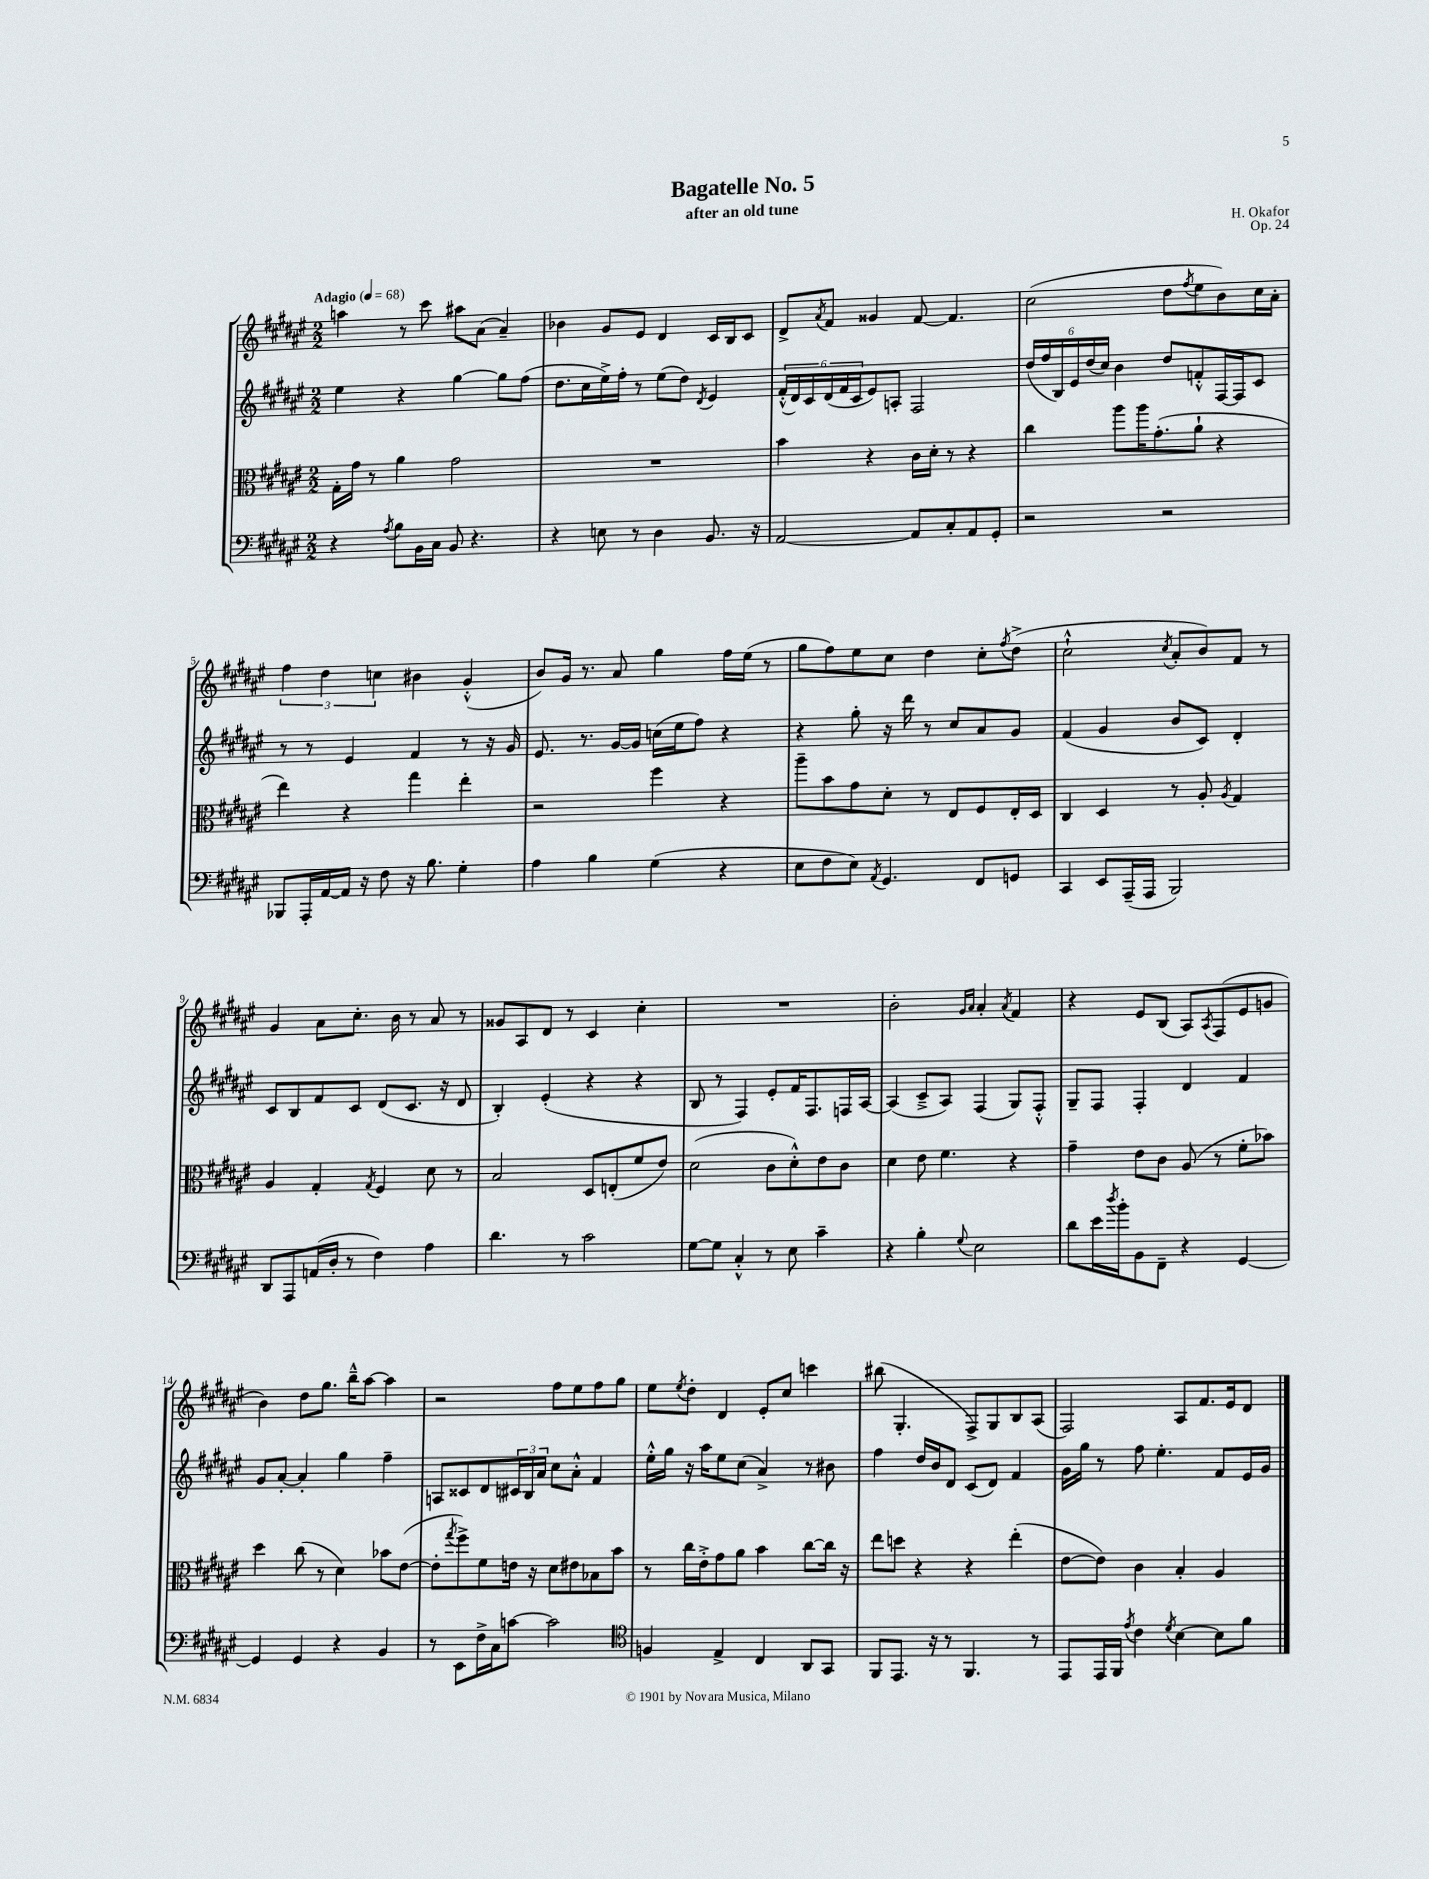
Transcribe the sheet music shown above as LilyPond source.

\header { title = "Bagatelle No. 5" composer = "H. Okafor" subtitle = "after an old tune" opus = "Op. 24" }
<<
\new StaffGroup <<
\new Staff = "s0" {
    \clef treble \key fis \major \numericTimeSignature \time 2/2 \tempo "Adagio" 4 = 68
    a''4 r8 cis'''8 ais''8 ais'8( ais'4--) |
    bes'4 gis'8 eis'8 dis'4 cis'16 b16 cis'8 |
    dis'8-> \acciaccatura { ais'8 } fis'8 gisis'4 fis'8~ fis'4. |
    cis''2( dis''8 \acciaccatura { fis''8 } eis''8 b'8) cis''16 ais'16-. |
    \tuplet 3/2 { fis''4 dis''4 c''4 } bis'4 gis'4-.-^( |
    b'8) gis'16 r8. ais'8 gis''4 fis''16 eis''16( r8 |
    gis''8 fis''8) eis''8 cis''8 dis''4 cis''8-. \acciaccatura { fis''8 } dis''8->( |
    cis''2-!-^ \acciaccatura { cis''8 } ais'8-. b'8) fis'8 r8 |
    gis'4 ais'8 cis''8.-. b'16 r8 ais'8 r8 |
    gisis'8 ais8 dis'8 r8 cis'4 cis''4-. |
    R1 |
    b'2-. \grace { gis'16 ais'16 } ais'4-. \acciaccatura { ais'8 } fis'4 |
    r4 eis'8 b8( ais8) \acciaccatura { ais8 } fis8( eis'8 g'8 |
    b'4) dis''8 gis''8. b''16---^ ais''8~ ais''4 |
    r2 fis''8 eis''8 fis''8 gis''8 |
    eis''8 \acciaccatura { eis''8 } dis''8-. dis'4 eis'8-. cis''8 c'''4 |
    bis''8( gis4.-. fis8->) gis8 b8 ais8( |
    fis2) ais8 fis'8. eis'16 dis'8 \bar "|." |
}
\new Staff = "s1" {
    \clef treble \key fis \major \numericTimeSignature \time 2/2
    eis''4 r4 gis''4~ gis''8 fis''8( |
    dis''8. cis''16 eis''16->) fis''16-. r8 eis''8( dis''8) \acciaccatura { dis'8 } eis'4 |
    \tuplet 6/4 { fis'16-.-^( dis'16) cis'16 dis'16( fis'16 cis'16 } eis'8) a8-. fis2 |
    \tuplet 6/4 { dis''16( fis''16 b16) eis'16 dis''16( cis''16) } b'4 dis''8 f'8-.-^ fis16~ fis16 cis'8 |
    r8 r8 eis'4 fis'4 r8 r16 gis'16 |
    eis'8. r8. gis'16~ gis'16 c''16( eis''16 fis''8) r4 |
    r4 gis''8-. r16 dis'''16 r8 cis''8 ais'8 gis'8 |
    fis'4( gis'4 b'8 cis'8) dis'4-. |
    cis'8 b8 fis'8 cis'8 dis'8( cis'8. r16 dis'8 |
    b4-.) eis'4-.( r4 r4 |
    b8 r8 fis4) eis'8-. fis'16 fis8. f16 ais16~ |
    ais4( cis'8---> ais8) fis4( gis8) fis8-.-^ |
    gis8-- fis8 fis4-. dis'4 fis'4 |
    gis'8 ais'8~-. ais'4-. gis''4 fis''4-- |
    a8 cisis'8 dis'8 \tuplet 3/2 { cis'16 b16 ais'16 } cis''8 ais'8-.-^ fis'4 |
    eis''16-.-^ gis''16 r16 ais''16 eis''8 cis''8( ais'4->) r8 bis'8 |
    fis''4 dis''16 b'16 dis'8 cis'8( dis'8) fis'4 |
    gis'16 gis''16 r8 fis''8 eis''4.-. fis'8 eis'16 gis'16 \bar "|." |
}
\new Staff = "s2" {
    \clef alto \key fis \major \numericTimeSignature \time 2/2
    gis16-. gis'16 r8 ais'4 gis'2 |
    R1 |
    b'4 r4 cis'16 dis'16-. r8 r4 |
    cis''4 ais''8 ais''16 gis'8.-.( ais'8-! r4 |
    eis''4) r4 gis''4 eis''4-. |
    r2 fis''4 r4 |
    ais''8-- b'8 gis'8 dis'8-. r8 eis8 fis8 eis16-. dis16 |
    cis4 dis4 r8 ais8-. \acciaccatura { ais8 } gis4 |
    ais4 gis4-. \acciaccatura { gis8 } fis4 dis'8 r8 |
    b2 dis8 e8-.( fis'8 eis'8) |
    dis'2( cis'8 dis'8-.-^) eis'8 cis'8 |
    dis'4 eis'8 fis'4. r4 |
    gis'4-- eis'8 cis'8 ais8( r8 fis'8-. bes'8) |
    dis''4 cis''8( r8 dis'4) bes'8 eis'8~( |
    eis'8-. \acciaccatura { gis''8 } fis''8->) fis'8 e'16 r16 dis'8 eis'8 bes8 b'8 |
    r8 cis''16 eis'16-.-> gis'8 ais'8 b'4 cis''8~ cis''16 r16 |
    eis''8 d''8 r4 r4 eis''4-.( |
    eis'8~ eis'8) cis'4 b4-. ais4 \bar "|." |
}
\new Staff = "s3" {
    \clef bass \key fis \major \numericTimeSignature \time 2/2
    r4 \acciaccatura { ais8 } b8 b,16 cis16 b,8 r4. |
    r4 e8 r8 dis4 b,8. r16 |
    ais,2~ ais,8 cis8-. ais,8 gis,8-. |
    r2 r2 |
    bes,,8 ais,,16-. ais,16~ ais,16 r16 fis8 r16 b8. gis4-. |
    ais4 b4 gis4( r4 |
    eis8 fis8 eis8) \acciaccatura { ais,8 } gis,4. fis,8 g,8 |
    cis,4 eis,8 ais,,16--( ais,,16 b,,2) |
    dis,8 ais,,8 a,16( dis16-. r8 fis4) ais4 |
    dis'4. r8 cis'2 |
    gis8~ gis8 cis4-.-^ r8 eis8 cis'4-- |
    r4 b4-. \appoggiatura { gis8 } eis2 |
    dis'8 eis'16 \acciaccatura { dis''8 } b'16-. b,8 fis,8-- r4 gis,4~ |
    gis,4 gis,4 r4 b,4 |
    r8 eis,8 fis16-> cis16 c'8~ c'2 |
    \clef tenor f4 eis4-> cis4 ais,8 gis,8 |
    fis,8 eis,8. r16 r8 fis,4. r8 |
    eis,8 eis,16 fis,16 \acciaccatura { eis'8 } cis'4 \acciaccatura { dis'8 } b4~ b8 fis'8 \bar "|." |
}
>>
>>
